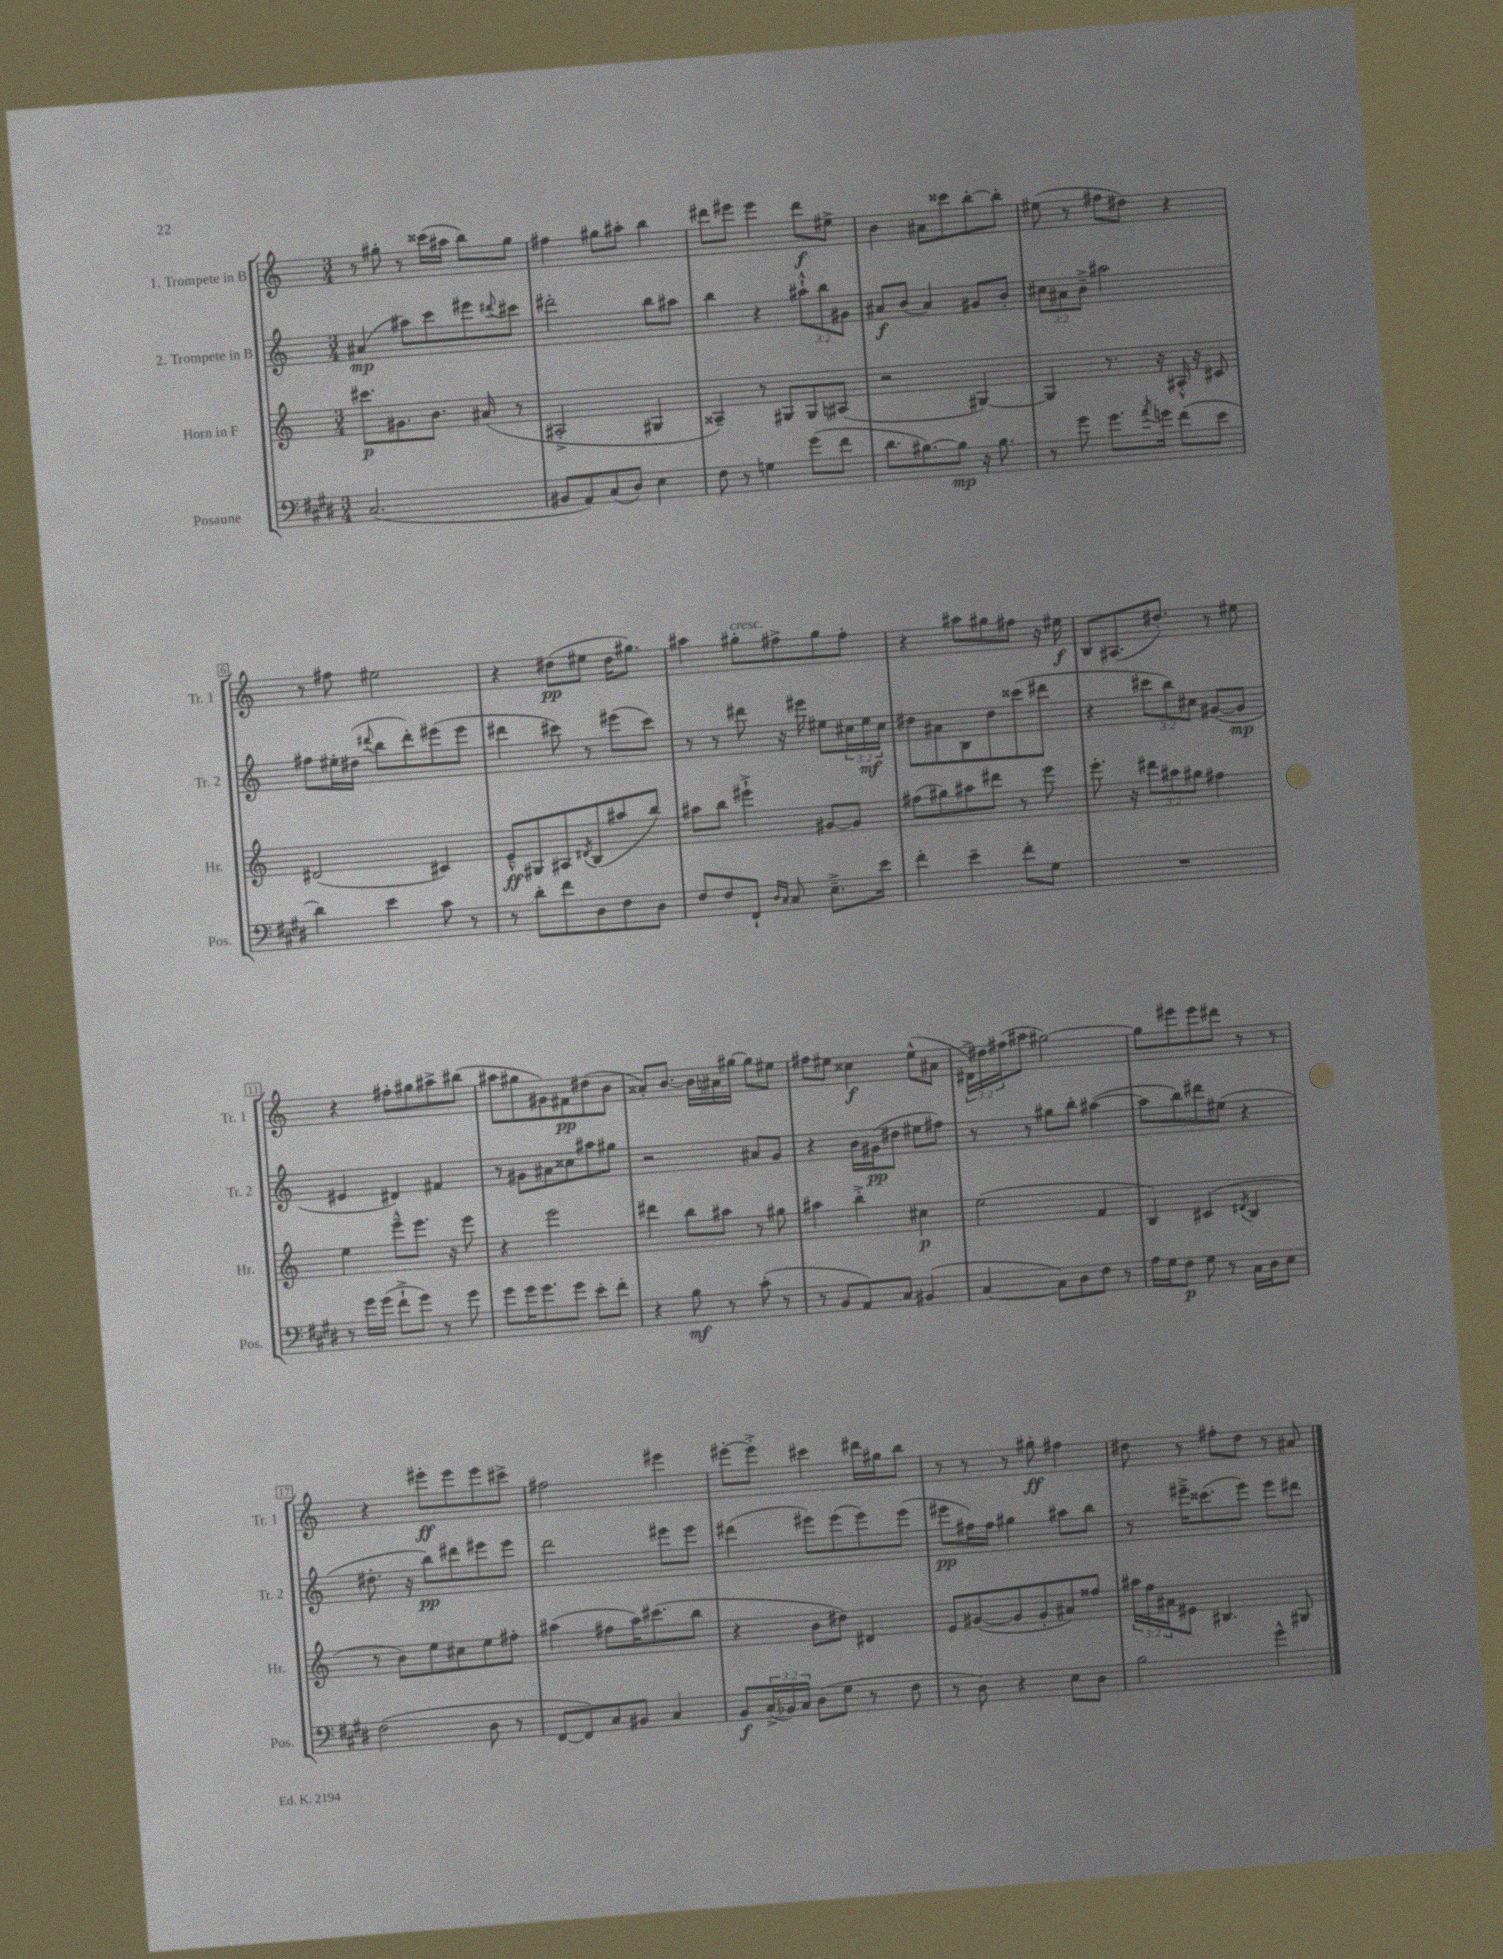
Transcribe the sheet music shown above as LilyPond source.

<<
\new StaffGroup <<
\new Staff = "s0" \with { instrumentName = "1. Trompete in B" shortInstrumentName = "Tr. 1" } {
    \clef treble \key c \major \numericTimeSignature \time 3/4 \override Staff.TupletNumber.text = #tuplet-number::calc-fraction-text
    r8 gis''8-. r8 cisis'''16( ais''16 b''8) gis''8 |
    fis''4 gis''8 ais''8-. b''4 |
    dis'''8 eis'''8 eis'''4 dis'''8\f eis''8-> |
    b'4 ais'8 cisis'''8 b''8~-. b''8-. |
    eis''8( r8 fis''8 dis''8) r4 |
    r8 fis''8 eis''2 |
    r4 dis''8\pp( eis''8 dis''16 gis''8.) |
    ais''4 gis''8-.^\markup { \italic "cresc." } fis''8-> gis''8 fis''8-. |
    r4 ais''8 gis''8 fis''8 r16 eis''16\f |
    b8 ais8.( dis''8.-.) r8 eis''8 |
    r4 fis''8-. gis''8 ais''8-> bis''8( |
    ais''8 gis''8 gis'8) fis'8\pp dis''8( b'8 |
    aisis'8-.) b'8.~ b'16 ais'16 gis''16~ gis''8 eis''8 |
    fis''8 eis''8 cisis''4\f eis''8-^( ais'8 |
    \tuplet 3/2 { dis'16->) dis''16 fis''16( } ais''8 gis''2~) |
    gis''8 eis'''8 eis'''8 dis'''8 r8 r8 |
    r4 eis'''8-.\ff eis'''8 eis'''8 cis'''8-> |
    fis''2 eis'''4 |
    eis'''8~-. eis'''8-.-> cis'''4 dis'''16 gis''16 b''8 |
    r8 r8 r8 gis''8-.\ff fis''4 |
    dis''8 r8 fis''8-. dis''8 r8 ais'8 \bar "|." |
}
\new Staff = "s1" \with { instrumentName = "2. Trompete in B" shortInstrumentName = "Tr. 2" } {
    \clef treble \key c \major \numericTimeSignature \time 3/4 \override Staff.TupletNumber.text = #tuplet-number::calc-fraction-text
    ais'4\mp( ais''8) c'''8 eis'''8 \appoggiatura { dis'''8 } cis'''8 |
    dis'''2-. b''8 ais''8 |
    b''4 r4 \tuplet 3/2 { ais''8-!-^ b''8 gis'8 } |
    ais'8\f b'8( ais'4) gis'8 b'8-. |
    \tuplet 3/2 { cis''8 ais'8 b'8---> } ais''2 |
    fis''8 eis''16-. dis''16( \appoggiatura { dis'''8 } b''8 dis'''8-.) eis'''8( eis'''8 |
    dis'''4 cis'''8) r8 eis'''8( cis'''8) |
    r8 r8 dis'''8 r16 eis'''16 eis''8 \tuplet 3/2 { cis''16 eis''16\mf cis''16 } |
    dis''8 ais'8 b8 dis''8 cisis'''8( dis'''8 |
    r4 \tuplet 3/2 { cis'''8 b''8) cis''8 } gis'8~( gis'8\mp |
    eis'4 dis'4) fis'4 |
    r8 gis'8 ais'8 cisis''8 ais''8 gis''8 |
    r2 ais'8 g'8 |
    r4 b'16 gis'16\pp( dis''8 eis''8 fis''8) |
    r8 r8 gis''8 b''8-. ais''4~( |
    ais''8 b''8) dis'''8 eis''8( r4 |
    dis''8.-. r16 b''8\pp) dis'''8 eis'''8 eis'''8 |
    d'''2 eis'''8 eis'''8 |
    dis'''4( eis'''8) eis'''8( eis'''8) eis'''8( |
    eis'''8\pp fis''16) fis''16 gis''4 ais''8 b''8 |
    r8 eis'''16---> cisis'''8.( eis'''8) eis'''8 dis'''8 \bar "|." |
}
\new Staff = "s2" \with { instrumentName = "Horn in F" shortInstrumentName = "Hr." } {
    \clef treble \key c \major \numericTimeSignature \time 3/4 \override Staff.TupletNumber.text = #tuplet-number::calc-fraction-text
    cis'''8.\p gis'8. b'8. ais'16( r8 |
    ais2-.-> gis4 |
    aisis4--) r8 gis8 gis8 ais8( |
    r2 gis4~) |
    gis4 r8. r16 ais16-.-^ r16 cis'8 |
    dis'2( cis'4) |
    e'8---^\ff gis8 ais8 \acciaccatura { dis'8 } b8( ais''8 b''8) |
    ais''8 b''8 eis'''4-!-> gis'8~ gis'8 |
    fis''8( gis''8) ais''8 dis'''8 r8 e'''8 |
    e'''8.-. r16 \tuplet 3/2 { dis'''8 ais''8 gis''8 } fis''4 |
    e''4 e'''8---^ e'''8. r16 e'''8 |
    r4 e'''2 |
    dis'''4 b''8 ais''8 r8 gis''8 |
    ais''4 b''4-.-> cis''4\p |
    e''2( f'4 |
    b4) cis'4( \acciaccatura { dis'8 } b4 |
    r8 b'8) e''8 cis''8 e''8 fis''8-. |
    ais''4( fis''8 ais''16) cis'''8.( b''8 |
    r4 b'8 dis''8) dis'4 |
    e'8 gis'8~( gis'8 gis'8-. ais'8) fisis''8 |
    \tuplet 3/2 { ais''16 f''16 ais'16 } eis'8 bis4. gis8 \bar "|." |
}
\new Staff = "s3" \with { instrumentName = "Posaune" shortInstrumentName = "Pos." } {
    \clef bass \key e \major \numericTimeSignature \time 3/4 \override Staff.TupletNumber.text = #tuplet-number::calc-fraction-text
    cis2.( |
    bis,8 a,8) cis8( dis8) e4 |
    fis8 r8 g4 gis'8( fis'8 |
    dis'8. bis8.~) bis8\mp r16 bis8. |
    r8 gis'8 gis'8. \acciaccatura { a'8 } g'16 fis'8( e'8 |
    dis'4) e'4 cis'8 r8 |
    r8 dis'8-. fis'8 dis8 fis8 dis8 |
    fis8 fis8 fis,8-! \grace { dis16 cis16 } cis8 e8.---> e'16 |
    fis'4-. e'4-- fis'8-. gis8 |
    R2. |
    r8 gis'16 gis'16( fis'8-!-> gis'8) r8 gis'8 |
    gis'8 gis'16 gis'8. gis'8 e'8-. fis'8-. |
    r4 b8\mf r8 cis'8-.( r8 |
    r8 b,8 a,8) cis8 bis,4( |
    cis4~ cis8) dis8 fis8 r8 |
    a16 gis16 fis8\p gis8 r8 cis16 dis16 e8 |
    fis2( dis8 r8 |
    fis,8~ fis,8) cis8 bis,8 cis4 |
    b,8\f \tuplet 3/2 { cis16->( bes,16) cis16 } dis8( gis8 r8 fis8 |
    r8 dis8) r4 e8 dis8 |
    b2 gis'4-^ \bar "|." |
}
>>
>>
\layout { \context { \Score \override BarNumber.stencil = #(make-stencil-boxer 0.1 0.3 ly:text-interface::print) } }
